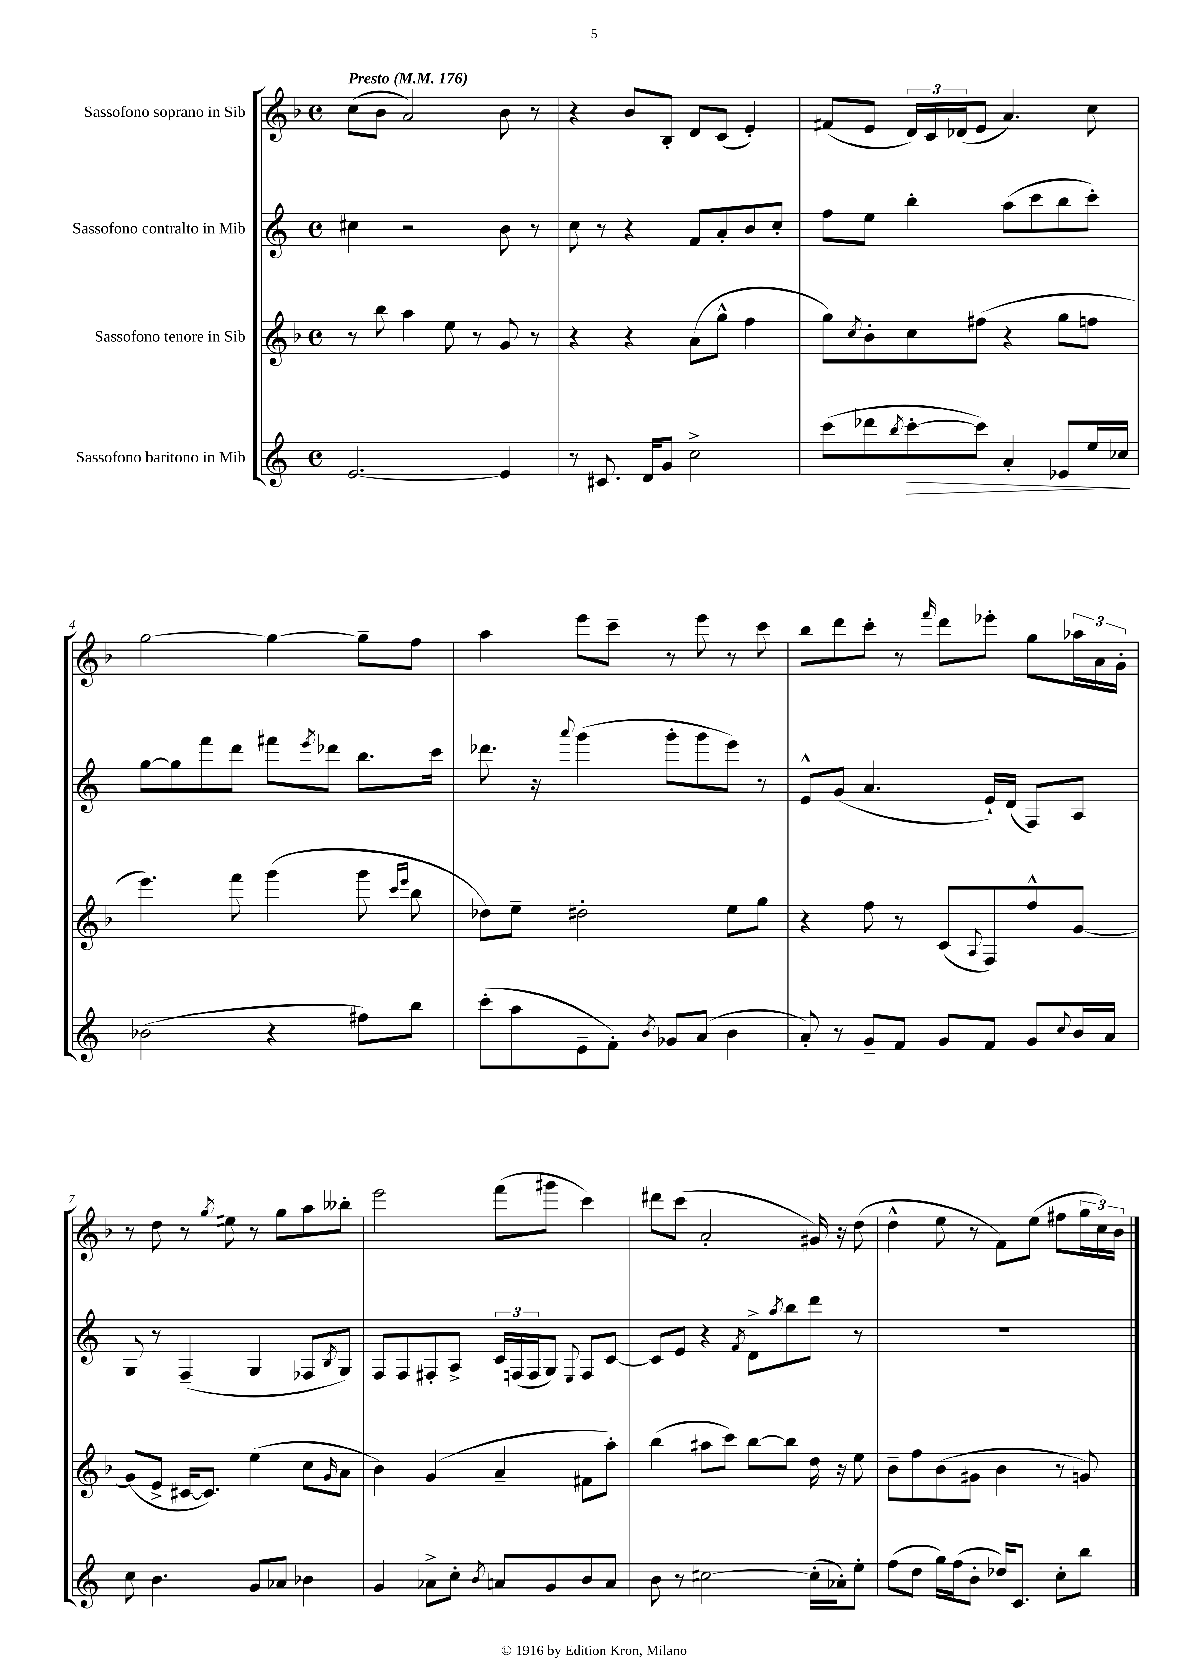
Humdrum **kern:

**kern	**kern	**kern	**kern
*staff4	*staff3	*staff2	*staff1
*clefG2	*clefG2	*clefG2	*clefG2
*k[]	*k[b-]	*k[]	*k[b-]
*M4/4	*M4/4	*M4/4	*M4/4
*met(c)	*met(c)	*met(c)	*met(c)
*MM176	*MM176	*MM176	*MM176
[2.e/	8r	4cc#\	(8cc\L
.	8bb-\	.	8b-\J
.	4aa\	2r	2a/)
.	8ee\	.	.
.	8r	.	.
4e/]	8g/	8b\	8b-\
.	8r	8r	8r
=	=	=	=
8r	4r	8cc\	4r
8.c#/	.	8r	.
.	4r	4r	8b-/L
16d/LK	.	.	.
8g/J	.	.	8B-'/J
2cc^\	(8a\L	8f/L	8d/L
.	8gg^^\J	8a'/	(8c/J
.	4ff\	8b/	4e'/)
.	.	8cc'/J	.
=	=	=	=
(8ccc\L	8gg\L)	8ff\L	(8f#/L
.	8qcc/	.	.
8ddd-\	8b-'\	8ee\J	8e/J
8qbb/	.	.	.
[8ccc'\	8cc\	4bb'\	24d/LL)
.	.	.	24c/
.	.	.	(24d-/J
8ccc\]J)	(8ff#\J	.	8e/J
4a'/	4r	(8aa\L	4.a/)
.	.	8ccc\	.
8e-/L	8gg\L	8bb\	.
16ee/L	8ff\J	8ccc'\J)	8cc\
16cc-/JJ	.	.	.
=	=	=	=
(2b-\	4.eee\)	[8gg\L	[2gg\
.	.	8gg\]	.
.	.	8fff\	.
.	8fff\	8ddd\J	.
4r	(4ggg\	8fff#\L	4gg\_
.	.	8qeee/	.
.	.	8ddd-\J	.
8ff#\L)	8ggg\	8.bb\L	8gg~\]L
.	16qqccc/LL	.	.
.	16qqeee/JJ	.	.
8bb\J	8bb-\	.	8ff\J
.	.	16ccc\Jk	.
=	=	=	=
(8ccc'\L	8dd-\L)	8.ddd-\	4aa\
8aa\	8ee~\J	.	.
.	.	16r	.
.	.	8qqaaa/	.
8e~\	2dd#'\	(4ggg\	8eee\L
8f'\J)	.	.	8ccc~\J
8qb/	.	.	.
8g-/L	.	8ggg'\L	8r
(8a/J	.	8ggg\	8eee\
4b\	8ee\L	8eee\J)	8r
.	8gg\J	8r	8ccc\
=	=	=	=
8a'/)	4r	8e^^/L	8bb-\L
8r	.	(8g/J	8ddd\
8g~/L	8ff\	4.a/	8ccc'\J
8f/J	8r	.	8r
.	.	.	16qqfff/
8g/L	(8c/L	.	8ddd\L
.	8qqA/	.	.
8f/J	8F/)	16e`/LL)	8eee-'\J
.	.	(16d/JJ	.
8g/L	8ff^^/	8F/L)	8gg\L
8qqcc/	.	.	.
16b/L	[8g/J	8A/J	24aa-\L
.	.	.	24a\
16a/JJ	.	.	.
.	.	.	24g'\JJ
=	=	=	=
8cc\	(8g/]L	8G/	8r
4.b\	8e^/J	8r	8dd\
.	[16c#/LK	(4F~/	8r
.	8.c#/]J)	.	.
.	.	.	8qgg/
.	.	.	8ee#\
8g/L	(4ee\	4G/	8r
8a-/J	.	.	8gg\L
4b-\	8cc\L	8F-/L	8aa\
.	16qqg/	8qB/	.
.	8a\J	8G/J)	8bb--'\J
=	=	=	=
4g/	4b-\)	8F/L	2eee\
.	.	8F/	.
8a-^\L	(4g/	8F#'/	.
8cc'\J	.	8A^/J	.
8qb/	.	.	.
8a/L	4a~/	24c/LL	(8fff\L
.	.	(24F/	.
.	.	24F/J	.
8g/	.	8G/J)	8ggg#\J
.	.	8qqE/	.
8b/	8f#\L	8F/L	4ccc\)
8a/J	8aa'\J)	[8c/J	.
=	=	=	=
8b\	(4bb-\	8c/]L	8ddd#\L
8r	.	8e/J	(8ccc\J
[2cc#\	8aa#\L	4r	2a'/
.	8ccc\J)	.	.
.	.	8qf/	.
.	[8bb-\L	8d^\L	.
.	.	8qaa/	.
.	8bb-\]J	8bb\	.
(16cc#'\]LL	16dd\	8ddd\J	16g#/)
16a-'\J)	16r	.	16r
8ee'\J	8ee\	8r	(8dd\
=	=	=	=
(8ff\L	8b-~\L	1r	4dd^^\
8dd\J	8ff\	.	.
16gg\LL)	(8b-\	.	8ee\
(16ff\J	.	.	.
8b'\J	8g#\J	.	8r
16dd-/LK)	4b-\	.	8f\L)
8.c/J	.	.	.
.	.	.	(8ee\J
8cc'\L	8r	.	8ff#\L
8bb\J	8g/)	.	24gg\L
.	.	.	24cc\)
.	.	.	24b-\JJ
==	==	==	==
*-	*-	*-	*-
